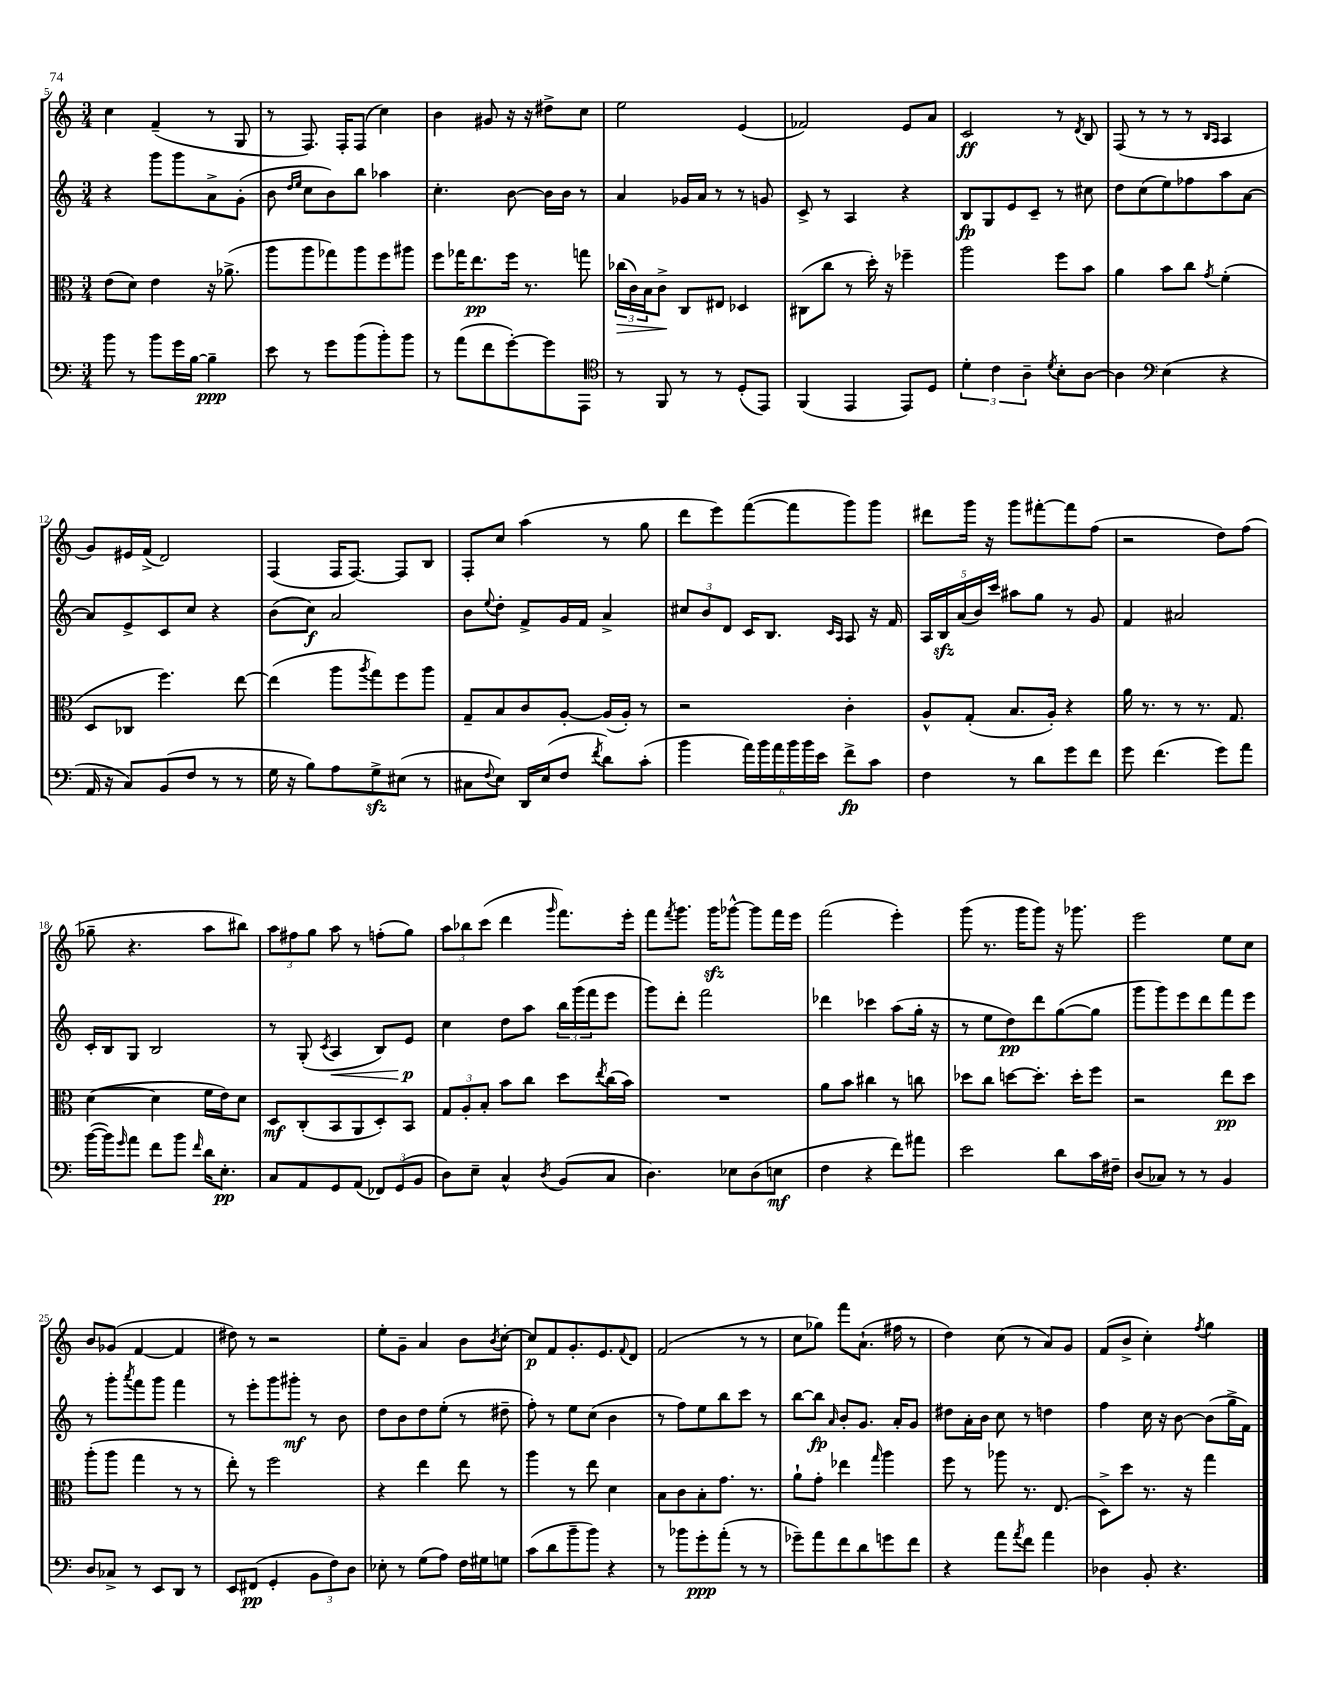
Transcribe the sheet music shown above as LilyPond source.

<<
\new StaffGroup <<
\new Staff = "s0" {
    \clef treble \key c \major \numericTimeSignature \time 3/4
    c''4 f'4--( r8 g8 |
    r8 f8.) f16-. f8( c''4) |
    b'4 gis'8 r16 r16 dis''8-> c''8 |
    e''2 e'4( |
    fes'2) e'8 a'8 |
    c'2\ff r8 \acciaccatura { d'8 } b8 |
    f8( r8 r8 r8 \grace { b16 a16 } a4 |
    g'8) eis'16 f'16->( d'2) |
    f4( f16 f8.~) f8 b8 |
    f8-. c''8 a''4( r8 g''8 |
    d'''8 e'''8) f'''8~( f'''8 g'''8) g'''8 |
    dis'''8 g'''16 r16 g'''8 fis'''8~-. fis'''8 f''8( |
    r2 d''8) f''8( |
    ges''8-- r4. a''8 bis''8) |
    \tuplet 3/2 { a''8 fis''8 g''8 } a''8 r8 f''8-.( g''8) |
    \tuplet 3/2 { a''8 bes''8 c'''8( } d'''4 \grace { g'''16 } f'''8.) e'''16-. |
    f'''8 \acciaccatura { f'''8 } g'''8. g'''16\sfz ges'''8~-^ ges'''8 f'''16 e'''16 |
    f'''2( e'''4-.) |
    g'''8( r8. g'''16 g'''8) r16 ges'''8. |
    e'''2 e''8 c''8 |
    b'8 ges'8( f'4~ f'4 |
    dis''8) r8 r2 |
    e''8-. g'8-- a'4 b'8 \acciaccatura { b'8 } c''8~-. |
    c''8\p f'8 g'8.-. e'8. \appoggiatura { f'8 } d'8 |
    f'2( r8 r8 |
    c''8 ges''8) f'''8 a'8.-!( fis''16 r8 |
    d''4) c''8( r8 a'8) g'8 |
    f'8( b'8-> c''4-.) \acciaccatura { f''8 } g''4 \bar "|." |
}
\new Staff = "s1" {
    \clef treble \key c \major \numericTimeSignature \time 3/4
    r4 g'''8 g'''8 a'8-> g'8-.( |
    b'8 \grace { d''16 e''16 } c''8 b'8) b''8 aes''4 |
    c''4.-. b'8~ b'16 b'16 r8 |
    a'4 ges'16 a'16 r8 r8 g'8 |
    c'8-> r8 a4 r4 |
    b8\fp g8 e'8 c'8-- r8 cis''8 |
    d''8 c''8( e''8) fes''8 a''8 a'8~ |
    a'8 e'8-> c'8 c''8 r4 |
    b'8( c''8\f) a'2 |
    b'8 \appoggiatura { e''8 } d''8-. f'8-> g'16 f'16 a'4-> |
    \tuplet 3/2 { cis''8 b'8 d'8 } c'16 b8. \grace { c'16 a16 } a8 r16 f'16 |
    \tuplet 5/4 { a16 b16\sfz a'16( b'16) c'''16 } ais''8 g''8 r8 g'8 |
    f'4 ais'2 |
    c'16-. b16 g8 b2 |
    r8 g8-.( \acciaccatura { c'8 } a4\< b8) e'8\p\! |
    c''4 d''8 a''8 \tuplet 3/2 { b''16 g'''16( f'''16 } e'''8 |
    g'''8) d'''8-. f'''2 |
    des'''4 ces'''4 a''8( g''16-. r16 |
    r8 e''8 d''8\pp) d'''8 g''8~( g''8 |
    g'''8 g'''8) e'''8 d'''8 f'''8 e'''8 |
    r8 g'''8-. \acciaccatura { a'''8 } f'''8 g'''8 f'''4 |
    r8 e'''8-. g'''8 gis'''8-.\mf r8 b'8 |
    d''8 b'8 d''8 e''8-.( r8 dis''8-- |
    f''8-.) r8 e''8 c''8( b'4 |
    r8 f''8) e''8 b''8 c'''8 r8 |
    b''8~ b''8\fp \grace { a'16 } b'8-. g'8. a'16-. g'8 |
    dis''8 a'16-. b'16 c''8 r8 d''4 |
    f''4 c''16 r16 b'8~ b'8( g''16-> f'16) \bar "|." |
}
\new Staff = "s2" {
    \clef alto \key c \major \numericTimeSignature \time 3/4
    e'8( d'8) e'4 r16 aes'8.->( |
    a''8 a''8 ges''8) a''8 f''8 ais''8 |
    f''8 ges''16 e''8.\pp f''16 r8. g''8 |
    \tuplet 3/2 { ces''16\>( c'16) b16 } c'8->\! c8 eis8 des4 |
    cis8( c''8 r8 d''16-.) r16 fes''4-- |
    a''2 f''8 b'8 |
    a'4 b'8 c''8 \acciaccatura { g'8 } f'4-.( |
    d8 ces8 f''4.) e''8~ |
    e''4( a''8 \acciaccatura { a''8 } g''8) f''8 a''8 |
    g8-- b8 c'8 a8~-. a16( a16-.) r8 |
    r2 c'4-. |
    a8-^ g8-.( b8. a16-.) r4 |
    a'16 r8. r8 r8. g8. |
    d'4~( d'4 f'16 e'16) d'8 |
    d8\mf c8-.( b,8 a,8 d8-.) b,8 |
    \tuplet 3/2 { g8 a8-. b8-. } b'8 c''8 d''8 \acciaccatura { e''8 } c''16( b'16) |
    R2. |
    a'8 b'8 cis''4 r8 c''8 |
    des''8 c''8 d''8~ d''8.-. d''16-. f''8 |
    r2 e''8\pp d''8 |
    a''8-.( a''8 g''4 r8 r8 |
    e''8-.) r8 f''2 |
    r4 e''4 e''8 r8 |
    a''4 r8 e''8 d'4 |
    b8 c'8 b8-. g'8. r8. |
    a'8-! g'8-. ees''4 \grace { g''16 } a''4 |
    f''8 r8 aes''8 r8. e8.( |
    d8->) d''8 r8. r16 g''4 \bar "|." |
}
\new Staff = "s3" {
    \clef bass \key c \major \numericTimeSignature \time 3/4
    b'8 r8 b'8 g'16 b16~ b4--\ppp |
    e'8 r8 g'8 b'8( b'8-.) b'8 |
    r8 a'8( f'8 g'8~-.) g'8 a,,8 |
    \clef tenor r8 f,8 r8 r8 d8-.( e,8) |
    f,4( e,4 e,8) d8 |
    \tuplet 3/2 { d'4-. c'4 a4-- } \acciaccatura { d'8 } b8-. a8~ |
    a4 \clef bass e4( r4 |
    a,16 r16 c8) b,8( f8 r8 r8 |
    g16 r16 b8) a8 g8->\sfz eis8( r8 |
    cis8 \appoggiatura { f8 } e8) d,16 e16( f8 \acciaccatura { f'8 } d'8) c'8-.( |
    b'4 \tuplet 6/4 { a'16) b'16 a'16 b'16 b'16 e'16 } f'8->\fp c'8 |
    f4 r8 d'8 g'8 f'8 |
    g'8 f'4.( g'8) a'8 |
    b'16~( b'16) \grace { g'16 } a'8 f'8 b'8 \grace { f'16 } d'16 e8.-.\pp |
    c8 a,8 g,8 a,8( \tuplet 3/2 { fes,8) g,8( b,8 } |
    d8) e8-- c4-^ \acciaccatura { d8 } b,8( c8 |
    d4.) ees8 d8( e8\mf |
    f4 r4 f'8) ais'8 |
    e'2 d'8 c'16 fis16-- |
    d8( ces8) r8 r8 b,4 |
    d8 ces8-> r8 e,8 d,8 r8 |
    e,8 fis,8\pp( g,4-. \tuplet 3/2 { b,8 f8) d8 } |
    ees8-. r8 g8( a8) f16 gis16 g8 |
    c'8( d'8 b'8-- b'8) r4 |
    r8 bes'8 g'8-.\ppp a'8-.( r8 r8 |
    ges'8--) a'8 f'8 d'8 g'8 f'8 |
    r4 a'8 \acciaccatura { a'8 } f'8 a'4 |
    des4 b,8-. r4. \bar "|." |
}
>>
>>
\layout { \context { \Score currentBarNumber = #5 } }
